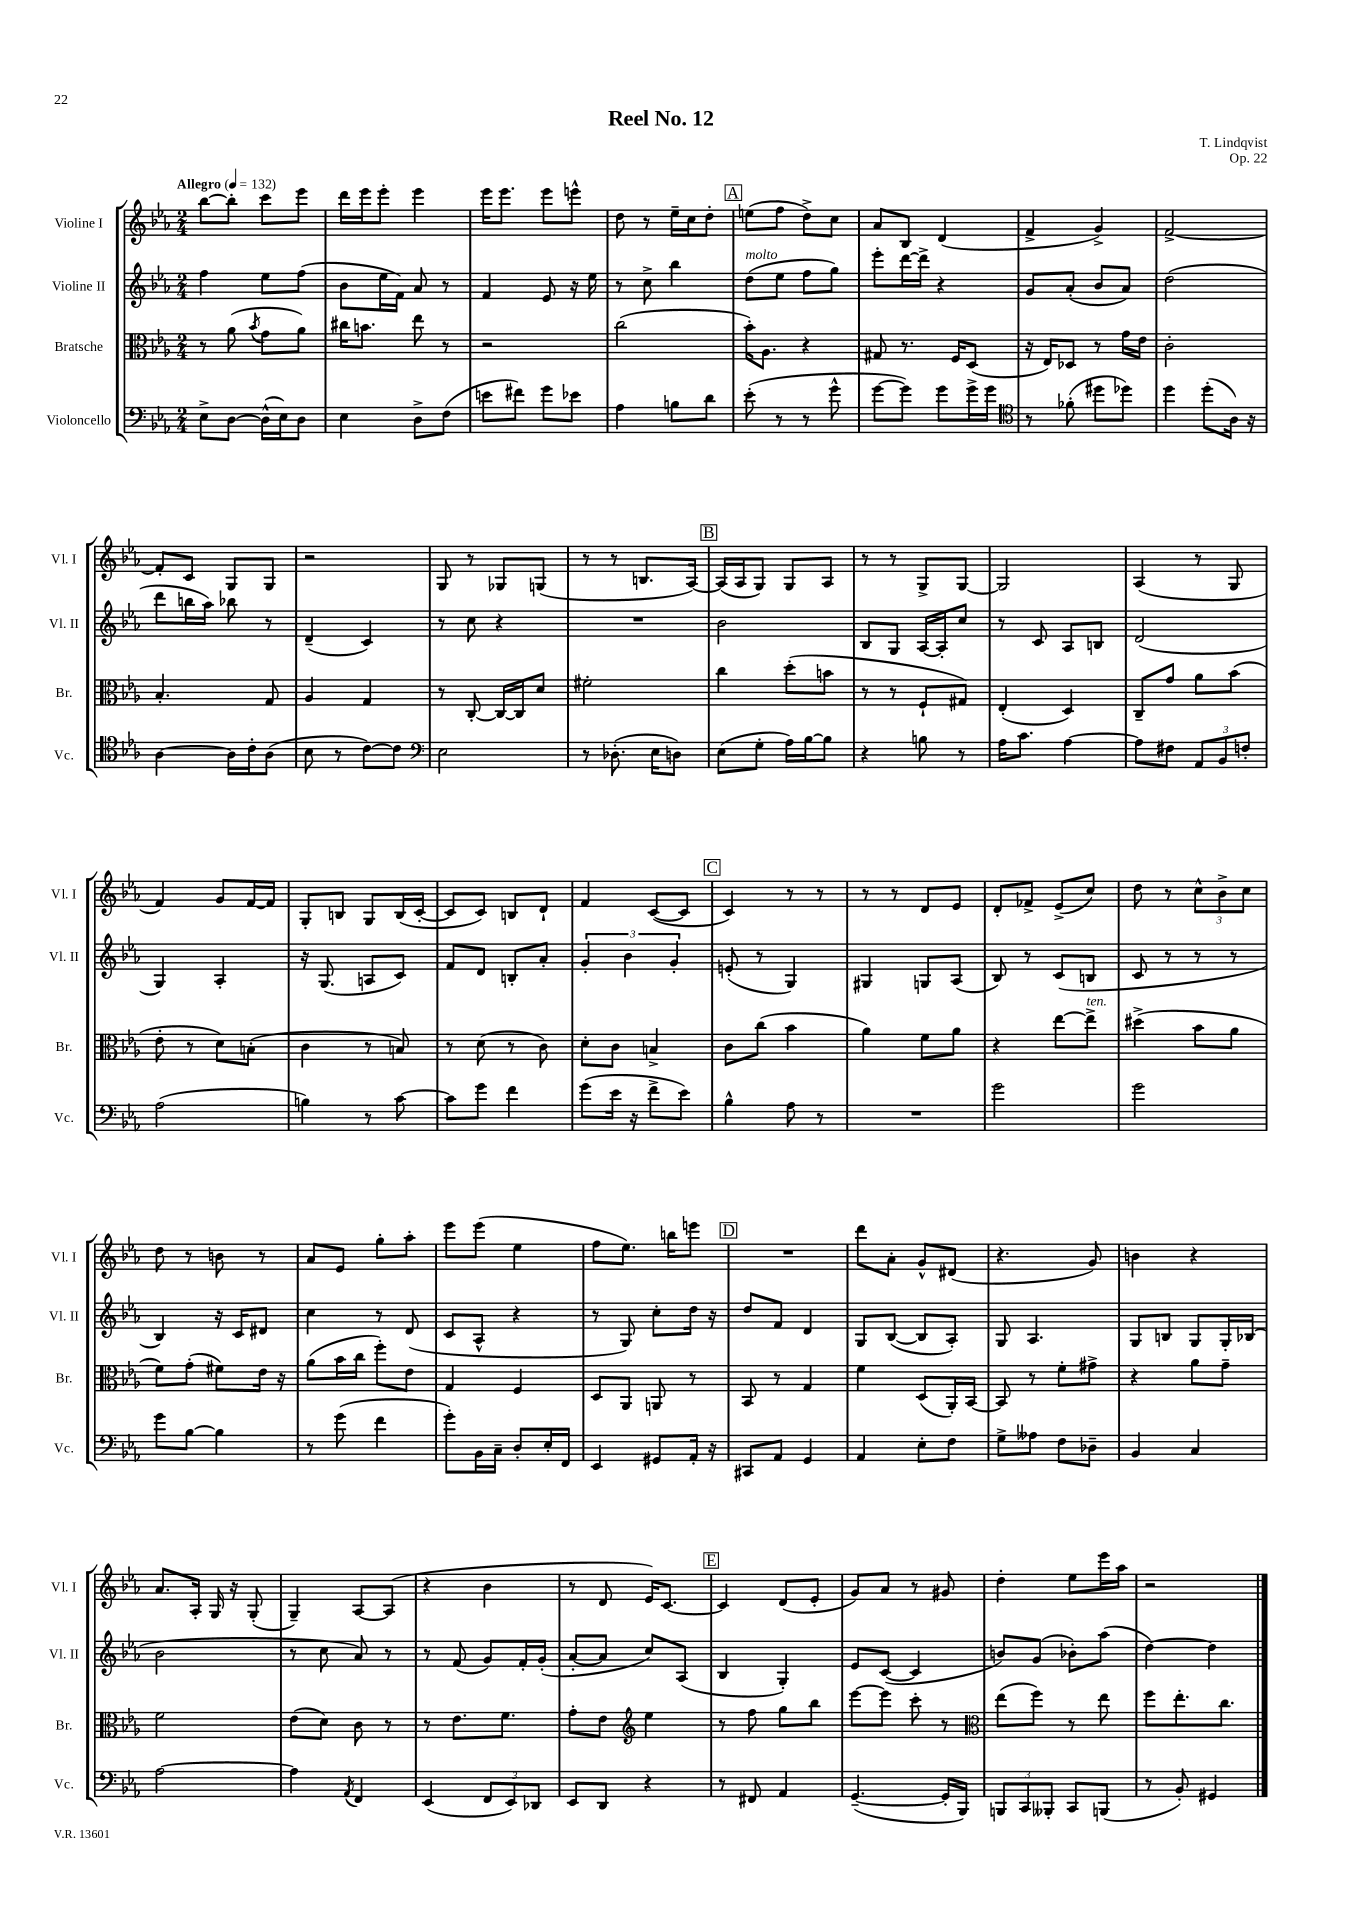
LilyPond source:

\header { title = "Reel No. 12" composer = "T. Lindqvist" opus = "Op. 22" }
<<
\new StaffGroup <<
\new Staff = "s0" \with { instrumentName = "Violine I" shortInstrumentName = "Vl. I" } {
    \clef treble \key ees \major \numericTimeSignature \time 2/4 \tempo "Allegro" 4 = 132
    bes''8~ bes''8-. c'''8 ees'''8 |
    d'''16 ees'''16 ees'''8-. ees'''4 |
    ees'''16 ees'''8. ees'''8 e'''8-^ |
    d''8 r8 ees''16-- c''16 d''8-. |
    \mark \markup { \box "A" } e''8( f''8 d''8->) c''8 |
    aes'8 bes8 d'4( |
    f'4-> g'4->) |
    f'2~-> |
    f'8-. c'8 g8 g8 |
    r2 |
    g8 r8 ges8 g8( |
    r8 r8 b8. aes16~) |
    \mark \markup { \box "B" } aes16( aes16 g8) g8 aes8 |
    r8 r8 g8-> g8~ |
    g2 |
    aes4( r8 g8 |
    f'4) g'8 f'16~ f'16 |
    g8-. b8 g8 b16( c'16~-. |
    c'8 c'8) b8 d'8-! |
    f'4 c'8~( c'8 |
    \mark \markup { \box "C" } c'4) r8 r8 |
    r8 r8 d'8 ees'8 |
    d'8-. fes'8-> ees'8->( c''8) |
    d''8 r8 \tuplet 3/2 { c''8-^ bes'8-> c''8 } |
    d''8 r8 b'8 r8 |
    aes'8 ees'8 g''8-. aes''8-. |
    ees'''8 ees'''8( ees''4 |
    f''8 ees''8.) b''16 e'''8 |
    \mark \markup { \box "D" } R2 |
    d'''8 aes'8-. g'8-^ dis'8( |
    r4. g'8) |
    b'4 r4 |
    aes'8. aes16-. g16 r16 g8-.( |
    g4--) aes8~ aes8( |
    r4 bes'4 |
    r8 d'8 ees'16) c'8.~ |
    \mark \markup { \box "E" } c'4 d'8( ees'8-. |
    g'8) aes'8 r8 gis'8 |
    d''4-. ees''8 ees'''16 aes''16 |
    r2 \bar "|." |
}
\new Staff = "s1" \with { instrumentName = "Violine II" shortInstrumentName = "Vl. II" } {
    \clef treble \key ees \major \numericTimeSignature \time 2/4
    f''4 ees''8 f''8( |
    bes'8 ees''16 f'16) aes'8 r8 |
    f'4 ees'8 r16 ees''16 |
    r8 c''8-> bes''4 |
    \mark \markup { \box "A" } d''8^\markup { \italic "molto" }( ees''8 f''8 g''8) |
    ees'''8-. d'''16~ d'''16-> r4 |
    g'8 aes'8-.( bes'8 aes'8) |
    d''2( |
    d'''8 b''16 aes''16) bes''8 r8 |
    d'4--( c'4) |
    r8 c''8 r4 |
    R2 |
    \mark \markup { \box "B" } bes'2 |
    bes8 g8 aes16~ aes16-. c''8 |
    r8 c'8 aes8 b8 |
    d'2( |
    g4) aes4-. |
    r16 g8.( a8 c'8) |
    f'8 d'8 b8-. aes'8-. |
    \tuplet 3/2 { g'4-. bes'4 g'4-. } |
    \mark \markup { \box "C" } e'8-.( r8 g4) |
    gis4 g8 aes8( |
    bes8) r8 c'8( b8 |
    c'8 r8 r8 r8 |
    bes4) r16 c'16 dis'8 |
    c''4 r8 d'8( |
    c'8 aes8-^ r4 |
    r8 g8) c''8-. d''16 r16 |
    \mark \markup { \box "D" } d''8 f'8 d'4 |
    g8 bes8~( bes8 aes8-.) |
    g8 aes4. |
    g8 b8 g8 g16-. bes16( |
    bes'2 |
    r8 c''8 aes'8) r8 |
    r8 f'8( g'8) f'16-. g'16-.( |
    aes'8~-. aes'8 c''8) aes8( |
    \mark \markup { \box "E" } bes4 g4-.) |
    ees'8 c'8~( c'4 |
    b'8) g'8( bes'8-.) aes''8( |
    d''4~) d''4 \bar "|." |
}
\new Staff = "s2" \with { instrumentName = "Bratsche" shortInstrumentName = "Br." } {
    \clef alto \key ees \major \numericTimeSignature \time 2/4
    r8 aes'8( \acciaccatura { bes'8 } g'8 aes'8) |
    cis''16 b'8. ees''8 r8 |
    r2 |
    c''2( |
    \mark \markup { \box "A" } bes'16-.) aes8. r4 |
    gis8 r8. f16 d8( |
    r16 ees16) des8 r8 g'16 ees'16 |
    c'2-. |
    bes4.-. g8 |
    aes4 g4 |
    r8 c8~-. c16~ c16 d'8 |
    fis'2-. |
    \mark \markup { \box "B" } c''4 d''8-.( b'8 |
    r8 r8 f8-! gis8) |
    ees4-.( d4) |
    c8-- g'8 aes'8 bes'8( |
    ees'8-. r8 d'8) b8-.( |
    c'4 r8 b8) |
    r8 d'8( r8 c'8) |
    d'8-. c'8 b4-> |
    \mark \markup { \box "C" } c'8 c''8( bes'4 |
    aes'4) f'8 aes'8 |
    r4 ees''8~ ees''8->^\markup { \italic "ten." } |
    dis''4->( bes'8 aes'8 |
    f'8) g'8-.( fis'8) ees'16 r16 |
    aes'8( bes'16 c''16 f''8-.) ees'8 |
    g4 f4 |
    d8 aes,8 a,8 r8 |
    \mark \markup { \box "D" } bes,8 r8 g4 |
    f'4 d8( aes,16-.) bes,16~ |
    bes,8 r8 f'8-. gis'8-> |
    r4 aes'8 g'8-- |
    f'2 |
    ees'8( d'8) c'8 r8 |
    r8 ees'8. f'8. |
    g'8-. ees'8 \clef treble ees''4 |
    \mark \markup { \box "E" } r8 f''8 g''8 bes''8 |
    ees'''8~ ees'''8 c'''8-. r8 |
    \clef alto ees''8( f''8) r8 ees''8 |
    f''8 ees''8.-. c''8. \bar "|." |
}
\new Staff = "s3" \with { instrumentName = "Violoncello" shortInstrumentName = "Vc." } {
    \clef bass \key ees \major \numericTimeSignature \time 2/4
    ees8-> d8~ d16-^( ees16) d8 |
    ees4 d8-> f8( |
    e'8 fis'8) g'8 ees'8 |
    aes4 b8 d'8 |
    \mark \markup { \box "A" } ees'8-.( r8 r8 g'8-^ |
    g'8~ g'8) g'8 g'16-> g'16 |
    \clef tenor r8 fes'8-.( dis''8 des''8) |
    d''4 d''8-.( aes16) r16 |
    aes4~ aes16 c'16-. aes8( |
    bes8 r8 c'8~) c'8 |
    \clef bass ees2 |
    r8 des8.-.( ees16 d8) |
    \mark \markup { \box "B" } ees8( g8-. aes16) bes16~ bes8 |
    r4 b8 r8 |
    aes16 c'8. aes4~ |
    aes8 fis8 \tuplet 3/2 { aes,8 bes,8 f8-. } |
    aes2( |
    b4) r8 c'8~ |
    c'8 g'8 f'4 |
    g'8( ees'16 r16 f'8-> ees'8) |
    \mark \markup { \box "C" } bes4-^ aes8 r8 |
    R2 |
    g'2 |
    g'2 |
    g'8 bes8~ bes4 |
    r8 g'8( f'4 |
    g'8-.) bes,16 c16-- d8-. ees16-. f,16 |
    ees,4 gis,8 aes,16-. r16 |
    \mark \markup { \box "D" } cis,8 aes,8 g,4 |
    aes,4 ees8-. f8 |
    g8-> aeses8 f8 des8-- |
    bes,4 c4 |
    aes2~ |
    aes4 \acciaccatura { aes,8 } f,4 |
    ees,4( \tuplet 3/2 { f,8 ees,8) des,8 } |
    ees,8 d,8 r4 |
    \mark \markup { \box "E" } r8 fis,8 aes,4 |
    g,4.~--( g,16-. bes,,16) |
    \tuplet 3/2 { b,,8 c,8 beses,,8-. } c,8 b,,8( |
    r8 bes,8-.) gis,4 \bar "|." |
}
>>
>>
\layout { \context { \Score \remove "Bar_number_engraver" } }
